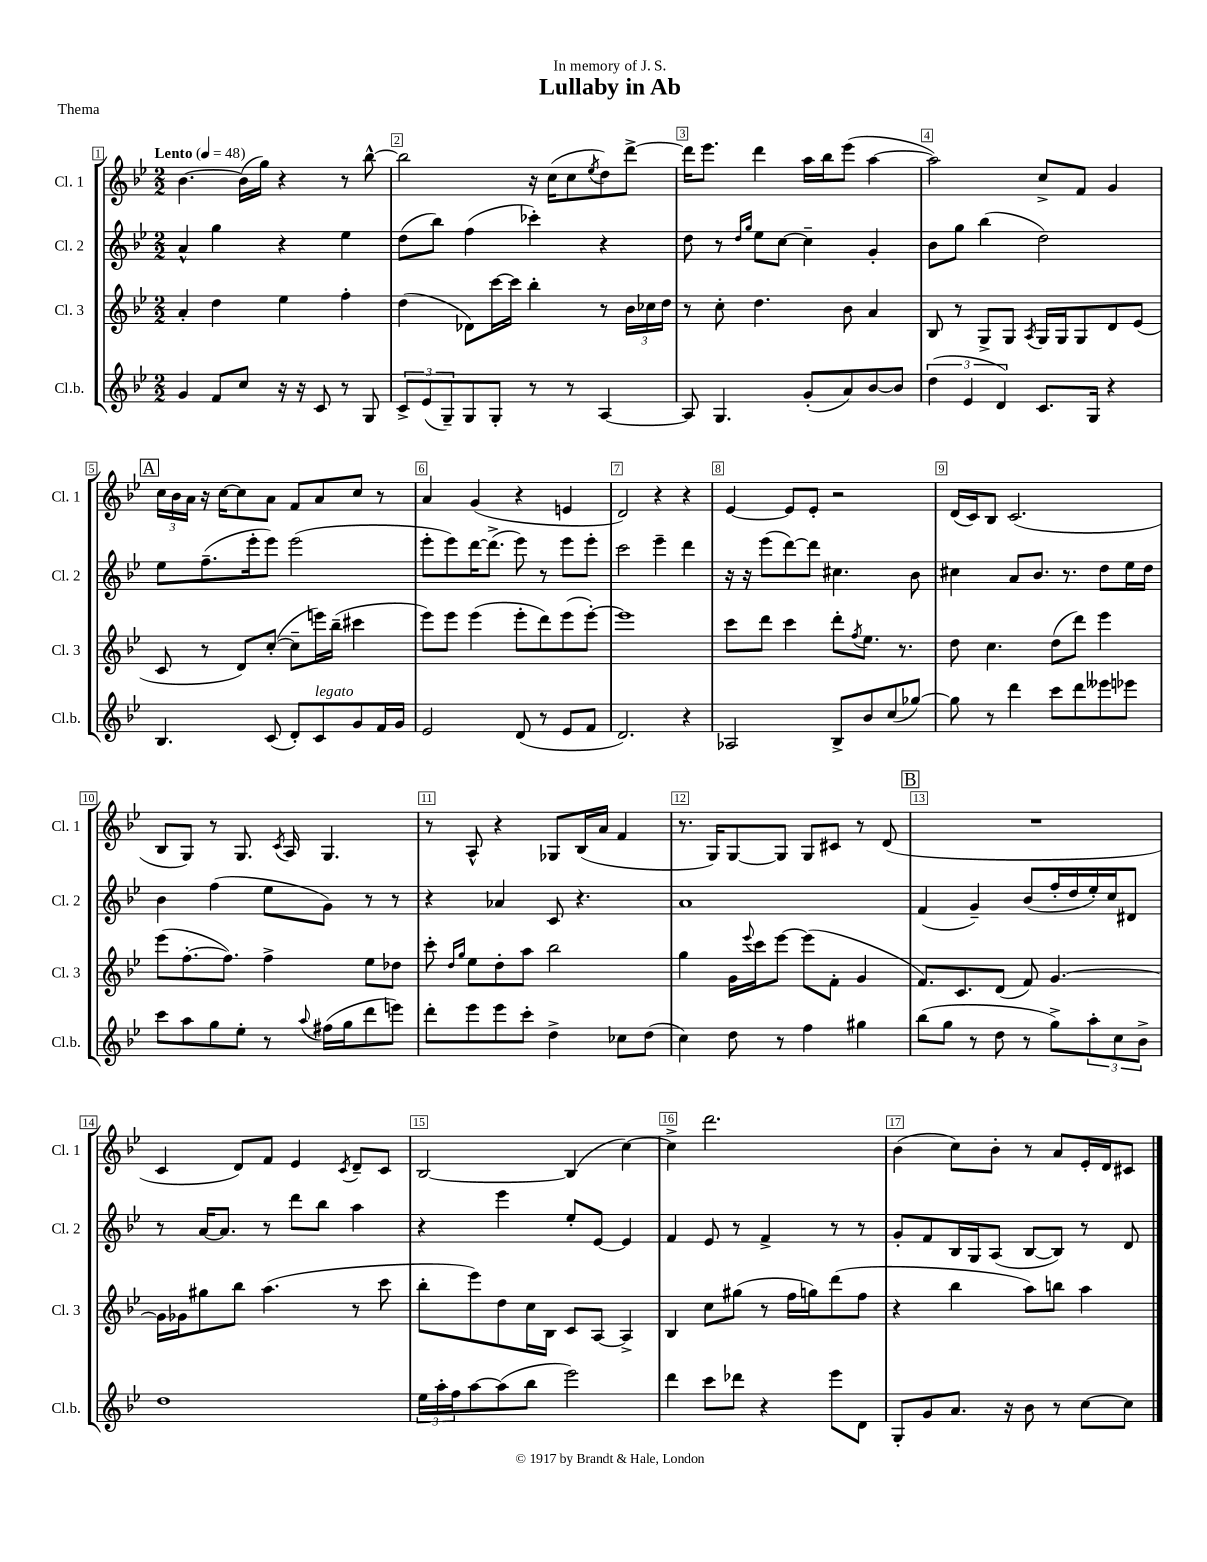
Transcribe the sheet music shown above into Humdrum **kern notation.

**kern	**kern	**kern	**kern
*staff4	*staff3	*staff2	*staff1
*clefG2	*clefG2	*clefG2	*clefG2
*k[b-e-]	*k[b-e-]	*k[b-e-]	*k[b-e-]
*M2/2	*M2/2	*M2/2	*M2/2
*MM48	*MM48	*MM48	*MM48
4g/	4a'/	4a^^/	[4.b-\
8f/L	4dd\	4gg\	.
8cc/J	.	.	(16b-\]LL
.	.	.	16gg\JJ)
16r	4ee-\	4r	4r
16r	.	.	.
8c/	.	.	.
8r	4ff'\	4ee-\	8r
8G/	.	.	[8bb-^^\
=	=	=	=
12c^/L	(4dd\	(8dd\L	2bb-\]
(12e-/	.	.	.
.	.	8bb-\J)	.
12G~/)	.	.	.
8G/	8d-\L)	(4ff\	.
8G'/J	[16ccc\L	.	.
.	16ccc\]JJ	.	.
8r	4bb-'\	4ccc-'\)	16r
.	.	.	(16cc\LK
8r	.	.	8cc\
.	.	.	8qee-/
[4A/	8r	4r	8dd\)
.	24b-\LL	.	[8ddd^\J
.	24cc-\	.	.
.	24dd\JJ	.	.
=	=	=	=
8A/]	8r	8dd\	16ddd\]LK
.	.	.	8.eee-\J
4.G/	8cc'\	8r	.
.	.	16qqdd/LL	.
.	.	16qqgg/JJ	.
.	4.dd\	8ee-\L	4ddd\
.	.	[8cc\J	.
(8g'/L	.	4cc~\]	16aa\LL
.	.	.	16bb-\J
8a/)	8b-\	.	(8eee-\J
[8b-/	4a/	4g'/	[4aa\
8b-/]J	.	.	.
=	=	=	=
(6dd\	8B-/	8b-\L	2aa\])
.	8r	8gg\J	.
6e-/	.	.	.
.	8G^/L	(4bb-\	.
6d/)	.	.	.
.	8G/J	.	.
.	8qA/	.	.
8.c/L	16G/LL	2dd\)	8cc^/L
.	16G/J	.	.
.	8G/	.	8f/J
16G/Jk	.	.	.
4r	8d/	.	4g/
.	(8e-/J	.	.
=	=	=	=
4.B-/	8c/	8ee-\L	24cc\LL
.	.	.	24b-\
.	.	.	24a\JJ
.	8r	(8.ff~\	16r
.	.	.	[16cc\LK
.	8d/L)	.	8cc\]
.	.	16eee-'\k	.
(8c/	([8cc'/J	8eee-\J)	8a\J
8d'/L)	8cc~\]L	(2eee-\	8f/L
8c/	16eee\L)	.	8a/
.	(16bb-~\JJ	.	.
8g/	4ccc#\	.	8cc/J
16f/L	.	.	8r
16g/JJ	.	.	.
=	=	=	=
2e-/	8eee-\L)	8eee-'\L	4a/
.	8eee-\J	8eee-\)	.
.	(4eee-\	[16ddd\K	(4g/
.	.	(8.ddd^\]J	.
(8d/	8eee-'\L	8eee-\)	4r
8r	8ddd\)	8r	.
8e-/L	(8eee-\	8eee-\L	4e/
8f/J	[8eee-'\J)	8eee-'\J	.
=	=	=	=
2.d/)	1eee-]	2ccc\	2d/)
.	.	4eee-~\	4r
4r	.	4ddd\	4r
=	=	=	=
2A-/	8ccc\L	16r	[4e-/
.	.	16r	.
.	8ddd\J	(8eee-\L	.
.	4ccc\	[8ddd\)	8e-/]L
.	.	8ddd\]J	8e-'/J
8B-^/L	8ddd'\L	4.cc#\	2r
.	8qff/	.	.
8b-/	8.ee-\J	.	.
(8cc/	.	.	.
.	8.r	.	.
[8gg-/J)	.	8b-\	.
=	=	=	=
8gg-\]	8dd\	4cc#\	(16d/LL
.	.	.	16c/J)
8r	4.cc\	.	8B-/J
4ddd\	.	8a/L	(2.c/
.	.	8.b-/J	.
8ccc\L	(8dd\L	.	.
.	.	8.r	.
8ddd\	8ddd\J)	.	.
8eee--\	4eee-\	8dd\L	.
8eee-\J	.	16ee-\L	.
.	.	16dd\JJ	.
=	=	=	=
8ccc\L	(8eee-\L	4b-\	8B-/L
8aa\	[8.ff'\	.	8G/J)
8gg\	.	(4ff\	8r
.	8.ff\]J)	.	.
8ee-'\J	.	.	8.G/
8r	4ff^\	8ee-\L	.
.	.	.	8qc/
.	.	.	16A/
8qqaa/	.	.	.
(16ff#\LL	.	8g\J)	4.G/
16gg\J	.	.	.
8ddd\	8ee-\L	8r	.
8eee\J)	8dd-\J	8r	.
=	=	=	=
8ddd'\L	8ccc'\	4r	8r
.	16qqdd/LL	.	.
.	16qqgg/JJ	.	.
8eee-\	8ee-\L	.	8A^^/
8eee-\	8dd'\	4a-/	4r
8ccc'\J	8aa\J	.	.
4dd^\	2bb-\	8c/	8G-/L
.	.	4.r	(16B-/L
.	.	.	16a/JJ
8cc-\L	.	.	4f/
(8dd\J	.	.	.
=	=	=	=
4cc\)	4gg\	1a	8.r
.	.	.	16G/LK)
8dd\	16g\LL	.	[8G/
.	8qqeee-/	.	.
.	16ccc\J	.	.
8r	[8eee-\J	.	8G/]J
4ff\	(8eee-\]L	.	8G/L
.	8f'\J	.	8c#/J
4gg#\	4g/	.	8r
.	.	.	(8d/
=	=	=	=
(8bb-\L	8.f/L)	(4f/	1r
8gg\J	.	.	.
.	8.c/	.	.
8r	.	4g~/)	.
8dd\	(8d/J	.	.
8r	8f/)	(8b-/L	.
8gg^\L)	[4.g/	16ff'/L	.
.	.	16dd/	.
12aa'\	.	16ee-'/)	.
.	.	16cc/J	.
12cc\	.	.	.
.	.	8d#/J	.
12b-^\J	.	.	.
=	=	=	=
1dd	16g\]LL	8r	4c/
.	16g-\J	.	.
.	8gg#\	[16a/LK	.
.	.	8.a/]J	.
.	8bb-\J	.	8d/L)
.	(4.aa\	8r	8f/J
.	.	8ddd\L	4e-/
.	.	8bb-\J	.
.	.	.	8qc/
.	8r	4aa\	8d~/L
.	8ccc\	.	8c/J
=	=	=	=
24ee-\LL	8bb-'\L	4r	[2B-/
24aa'\	.	.	.
24ff\J	.	.	.
[8aa\	8eee-\)	.	.
(8aa\]	8dd\	4eee-\	.
8bb-\J	16cc\L	.	.
.	16B-\JJ	.	.
2eee-\)	8c/L	8ee-'/L	(4B-/]
.	[8A/J	[8e-/J	.
.	4A^/]	4e-/]	[4cc\)
=	=	=	=
4ddd\	4B-/	4f/	4cc^\]
8ccc\L	8cc\L	8e-/	2.ddd\
8ddd-\J	(8gg#\J	8r	.
4r	8r	4f^/	.
.	16ff\LL	.	.
.	16gg\J)	.	.
8eee-\L	(8ddd\	8r	.
8d\J	8ff\J	8r	.
=	=	=	=
8G'/L	4r	8g'/L	(4b-\
8g/	.	8f/	.
8.a/J	4bb-\	16B-/L	8cc\L)
.	.	16G/J	.
.	.	(8A/J	8b-'\J
16r	.	.	.
8b-\	8aa\L)	[8B-/L	8r
8r	8bb\J	8B-/]J)	8a/L
[8cc\L	4aa\	8r	16e-'/L
.	.	.	16d/J
8cc\]J	.	8d/	8c#/J
==	==	==	==
*-	*-	*-	*-
